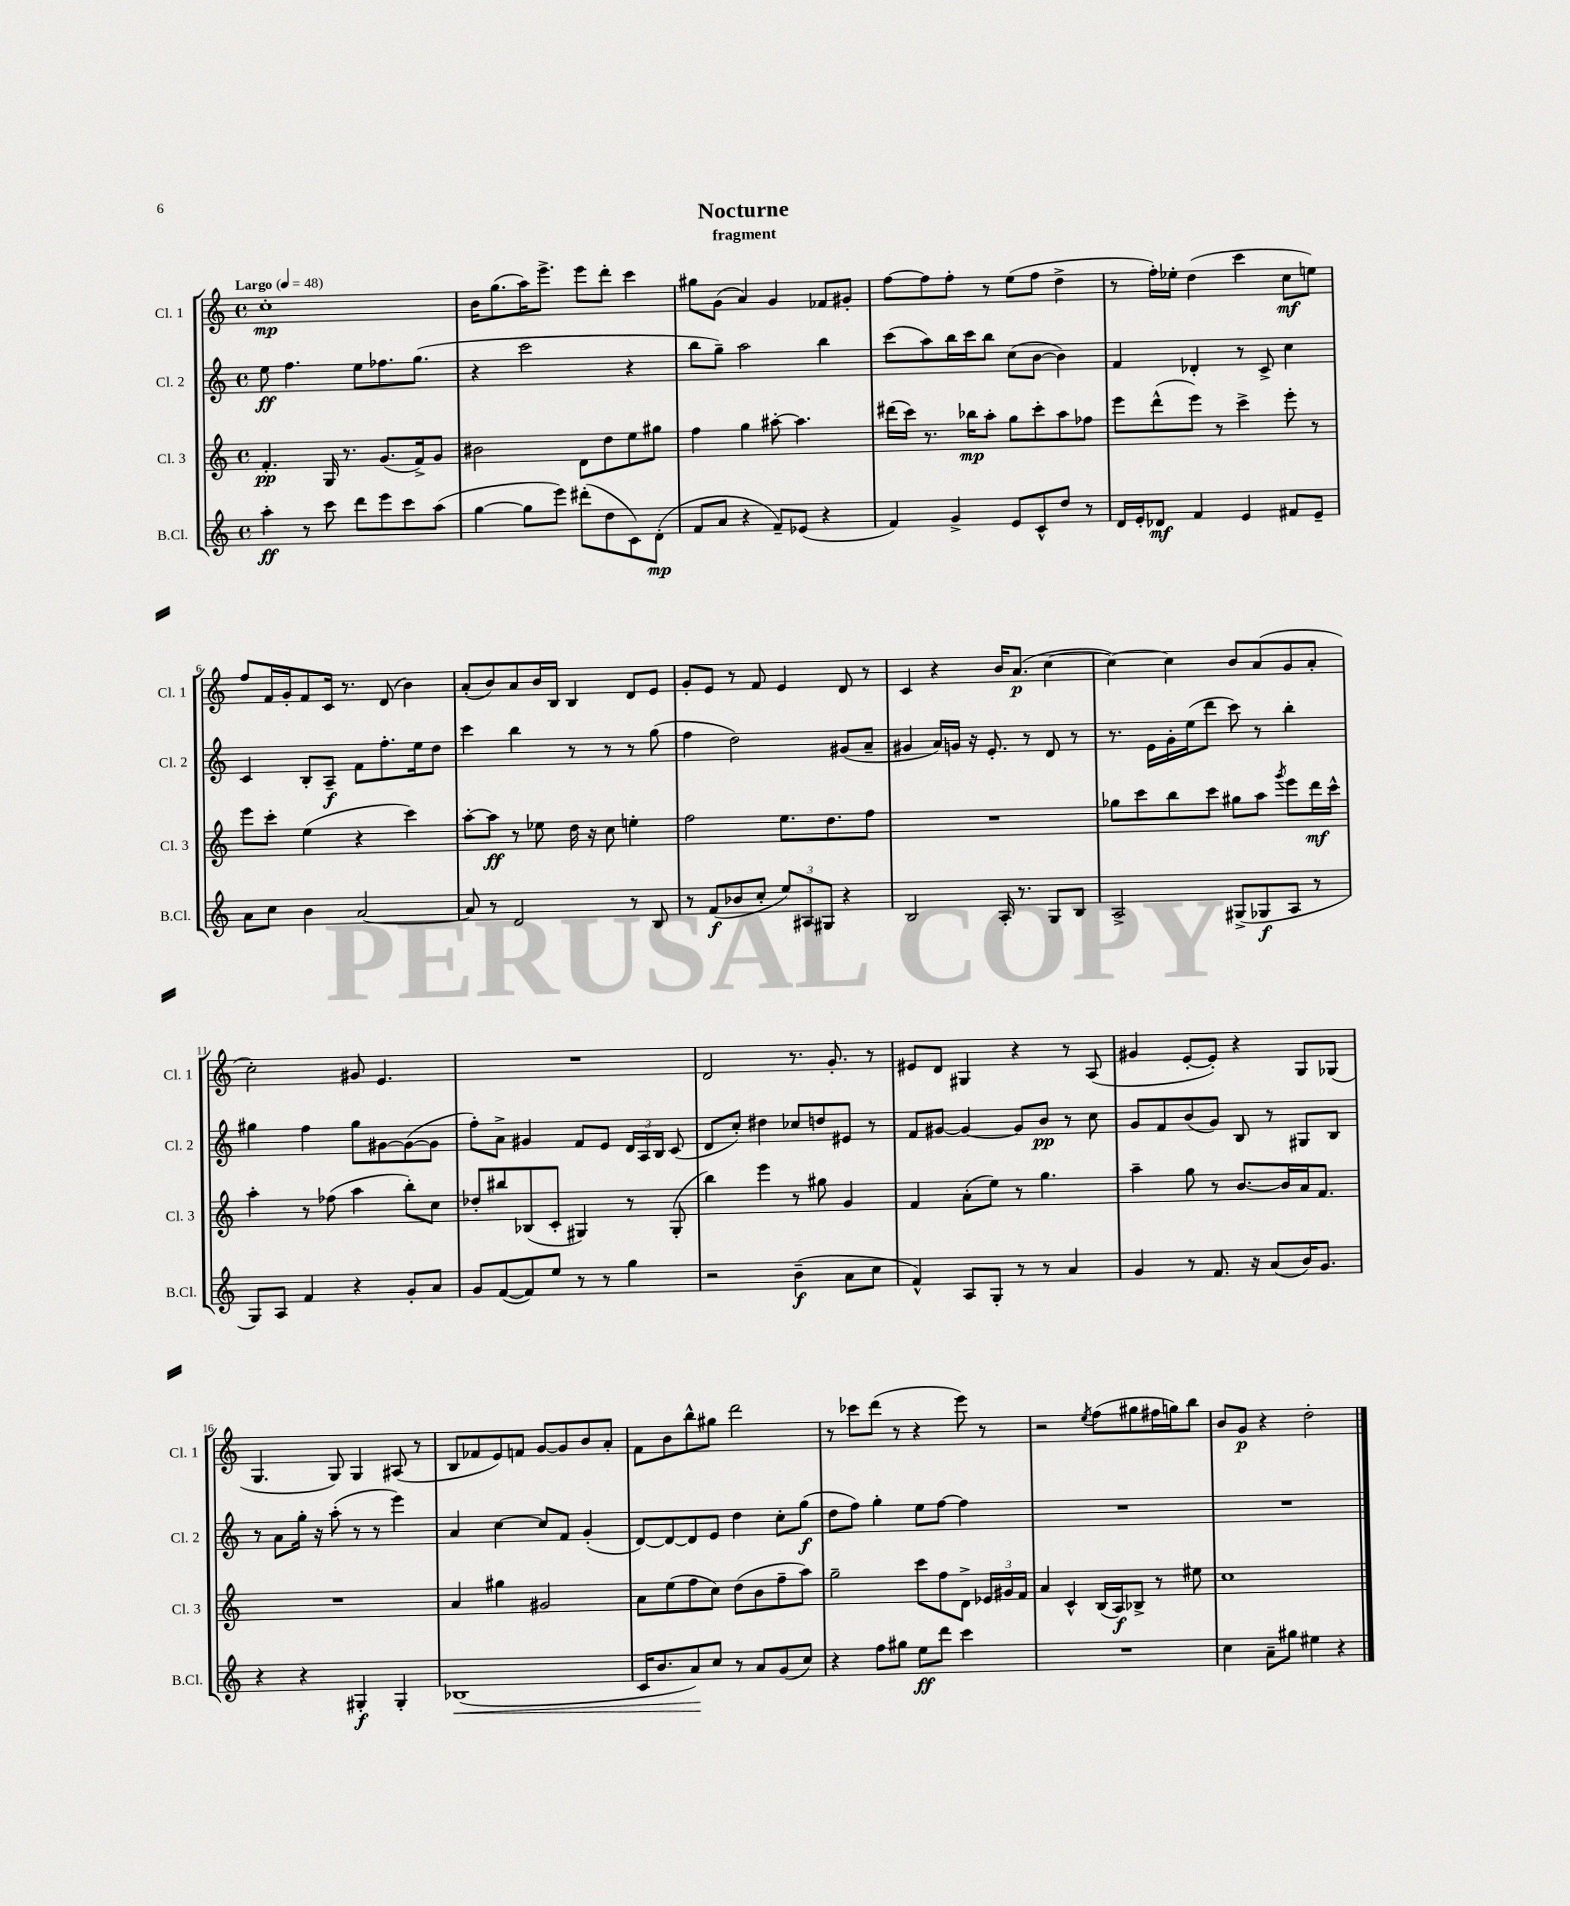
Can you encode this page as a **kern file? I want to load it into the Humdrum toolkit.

**kern	**kern	**kern	**kern
*staff4	*staff3	*staff2	*staff1
*clefG2	*clefG2	*clefG2	*clefG2
*k[]	*k[]	*k[]	*k[]
*M4/4	*M4/4	*M4/4	*M4/4
*met(c)	*met(c)	*met(c)	*met(c)
*MM48	*MM48	*MM48	*MM48
4aa'	4.f'	8ee	1cc'
.	.	4.ff	.
8r	.	.	.
8ccc	16G	.	.
.	8.r	.	.
8ddd	.	8ee	.
8eee	(8.g	8.ff-	.
8ccc	.	.	.
.	16f^)	(8.gg	.
(8aa	8g	.	.
=	=	=	=
[4gg	2b#	4r	16b
.	.	.	(8.gg
8gg]	.	2ccc	16aa)
.	.	.	8.eee^
8eee)	.	.	.
(8ddd#'	8d	.	8eee
8dd	8dd	.	8ddd'
8c)	8ee	4r	4ccc
(8d'	8gg#	.	.
=	=	=	=
8f	4ff	8bb	8gg#
8a	.	8gg~)	(8g
4r	4gg	2aa	4a)
8f~)	[8aa#'	.	4g
(8e-	4.aa#]	.	.
4r	.	4bb	8f-
.	.	.	8g#'
=	=	=	=
4f)	(16ddd#	(8ccc	[8ff
.	16ccc)	.	.
.	8.r	8aa)	8ff]
4g^	.	16bb	8ff'
.	16bb-	16ccc	.
.	8aa'	8bb	8r
8e	8gg	(8cc	(8ee
8c^^	8ccc'	[8b	8ff
8dd	8aa	4b])	4dd^
8r	8ff-	.	.
=	=	=	=
16d	8eee	4f	8r
16e'	.	.	.
8d-	(8ddd^^	.	16ff')
.	.	.	16ee-'
4f	8eee)	4d-'	(4dd
.	8r	.	.
4e	4ccc^	8r	4ccc
.	.	8c^	.
8f#	8eee'	4cc	8cc
8e~	8r	.	8ee)
=	=	=	=
8a	8eee	4c	8ff
8cc	8ccc'	.	16f
.	.	.	16g'
4b	(4ee	8B'	8f
.	.	8A~	16c
.	.	.	8.r
[2a	4r	8f	.
.	.	8.ff'	(8d
.	4ccc)	.	4b)
.	.	16ee	.
.	.	8dd	.
=	=	=	=
8a]	[8aa'	4ccc	(8a'
8r	8aa]	.	8b)
2d	8r	4bb	8a
.	8ee-	.	16b
.	.	.	16B
.	16dd	8r	4B
.	16r	.	.
.	8cc	8r	.
8r	4ee'	8r	8d
8B	.	(8gg	8e
=	=	=	=
8r	2ff	4ff	8g'
(8f	.	.	8e
8b-	.	2dd)	8r
8cc'	.	.	8f
12ee)	8.ee	.	4e
12A#	.	.	.
12G#	.	.	.
.	8.dd	.	.
4r	.	(8g#	8d
.	8ff	8a~	8r
=	=	=	=
2B	1r	4g#	4c
.	.	16a)	4r
.	.	16g	.
.	.	16r	.
.	.	8.e'	.
16A'	.	.	16b
8.r	.	.	(8.a
.	.	8r	.
8G	.	8d	[4cc
8B	.	8r	.
=	=	=	=
2A^	8gg-	8.r	4cc_)
.	8ccc	.	.
.	.	16e	.
.	8bb	16g'	4cc]
.	.	(16ee	.
.	8ccc	8ddd	.
(8G#^	8gg#	8ccc)	8b
8G-	8aa	8r	(8a
.	8qggg	.	.
8A	8eee	4bb'	8g
8r	16ddd	.	8a'
.	16ccc^^	.	.
=	=	=	=
8G)	4aa'	4gg#	2cc')
8A	.	.	.
4f	8r	4ff	.
.	(8ff-	.	.
4r	4aa	8gg#	8g#
.	.	[8g#	4.e
8g'	8bb')	(8g#_	.
8a	8cc	8g#]	.
=	=	=	=
8g	8dd-'	8ff')	1r
([8f	8bb#	8a^	.
8f])	(8B-	4g#	.
8ee	8c'	.	.
8r	4G#)	8f	.
8r	.	8e	.
4gg	8r	24d	.
.	.	24A	.
.	.	24B	.
.	(8G#'	(8c	.
=	=	=	=
2r	4bb)	8d	2d
.	.	8cc')	.
.	4eee	4dd#	.
(4b~	8r	8cc-	8.r
.	8gg#	8dd	.
.	.	.	8.g'
8a	4g	8e#	.
8cc	.	8r	8r
=	=	=	=
4f^^)	4f	8f	8e#
.	.	[8g#	8d
8A	(8a'	4g#_	4G#
8G'	8ee)	.	.
8r	8r	8g#]	4r
8r	4.gg	8b	.
4a	.	8r	8r
.	.	8cc	(8A
=	=	=	=
4g	4aa~	8g	4g#
.	.	8f	.
8r	8gg	(8b	[8e'
8.f	8r	8g)	8e'])
.	[8.b	8B	4r
16r	.	.	.
(8a	.	8r	.
.	16b]	.	.
16b)	16a	8G#	8G
8.g	8.f	.	.
.	.	8B	(8G-
=	=	=	=
4r	1r	8r	4.G
.	.	8a	.
4r	.	16gg'	.
.	.	16r	.
.	.	(8aa'	8G)
4G#'	.	8r	4G
.	.	8r	.
4G#'	.	4eee)	(8A#
.	.	.	8r
=	=	=	=
(1B-	4a	4a	8B
.	.	.	8f-
.	4gg#	[4cc	8e)
.	.	.	8f
.	2g#	8cc]	[8g
.	.	8f	8g]
.	.	(4g'	8b
.	.	.	8a'
=	=	=	=
16c	8a	[8d)	8f
8.b	.	.	.
.	(8ee	8d_	8b
8a)	8ff	8d]	8bb^^
8cc	8cc)	8e	8gg#
8r	(8dd	4dd	2ddd
8a	8b	.	.
(8g	8ff~	8cc'	.
8cc)	8aa)	(8gg	.
=	=	=	=
4r	2gg~	8dd	8r
.	.	8ff)	8ccc-
8ff	.	4gg'	(8ddd
8gg#	.	.	8r
8ee	8ccc	8ee	4r
8ddd	8ff	[8ff	.
4ccc	8d^	4ff]	8eee)
.	24e-	.	8r
.	24g#	.	.
.	24f	.	.
=	=	=	=
1r	4a	1r	2r
.	4c^^	.	.
.	.	.	8qee
.	(16B	.	(8ff
.	16A)	.	.
.	8B-^	.	8gg#
.	8r	.	16ff#
.	.	.	16gg)
.	8ee#	.	8bb
=	=	=	=
4cc	1cc	1r	8b
.	.	.	8g
8a~	.	.	4r
8gg#	.	.	.
4ee#	.	.	2dd'
4r	.	.	.
==	==	==	==
*-	*-	*-	*-
